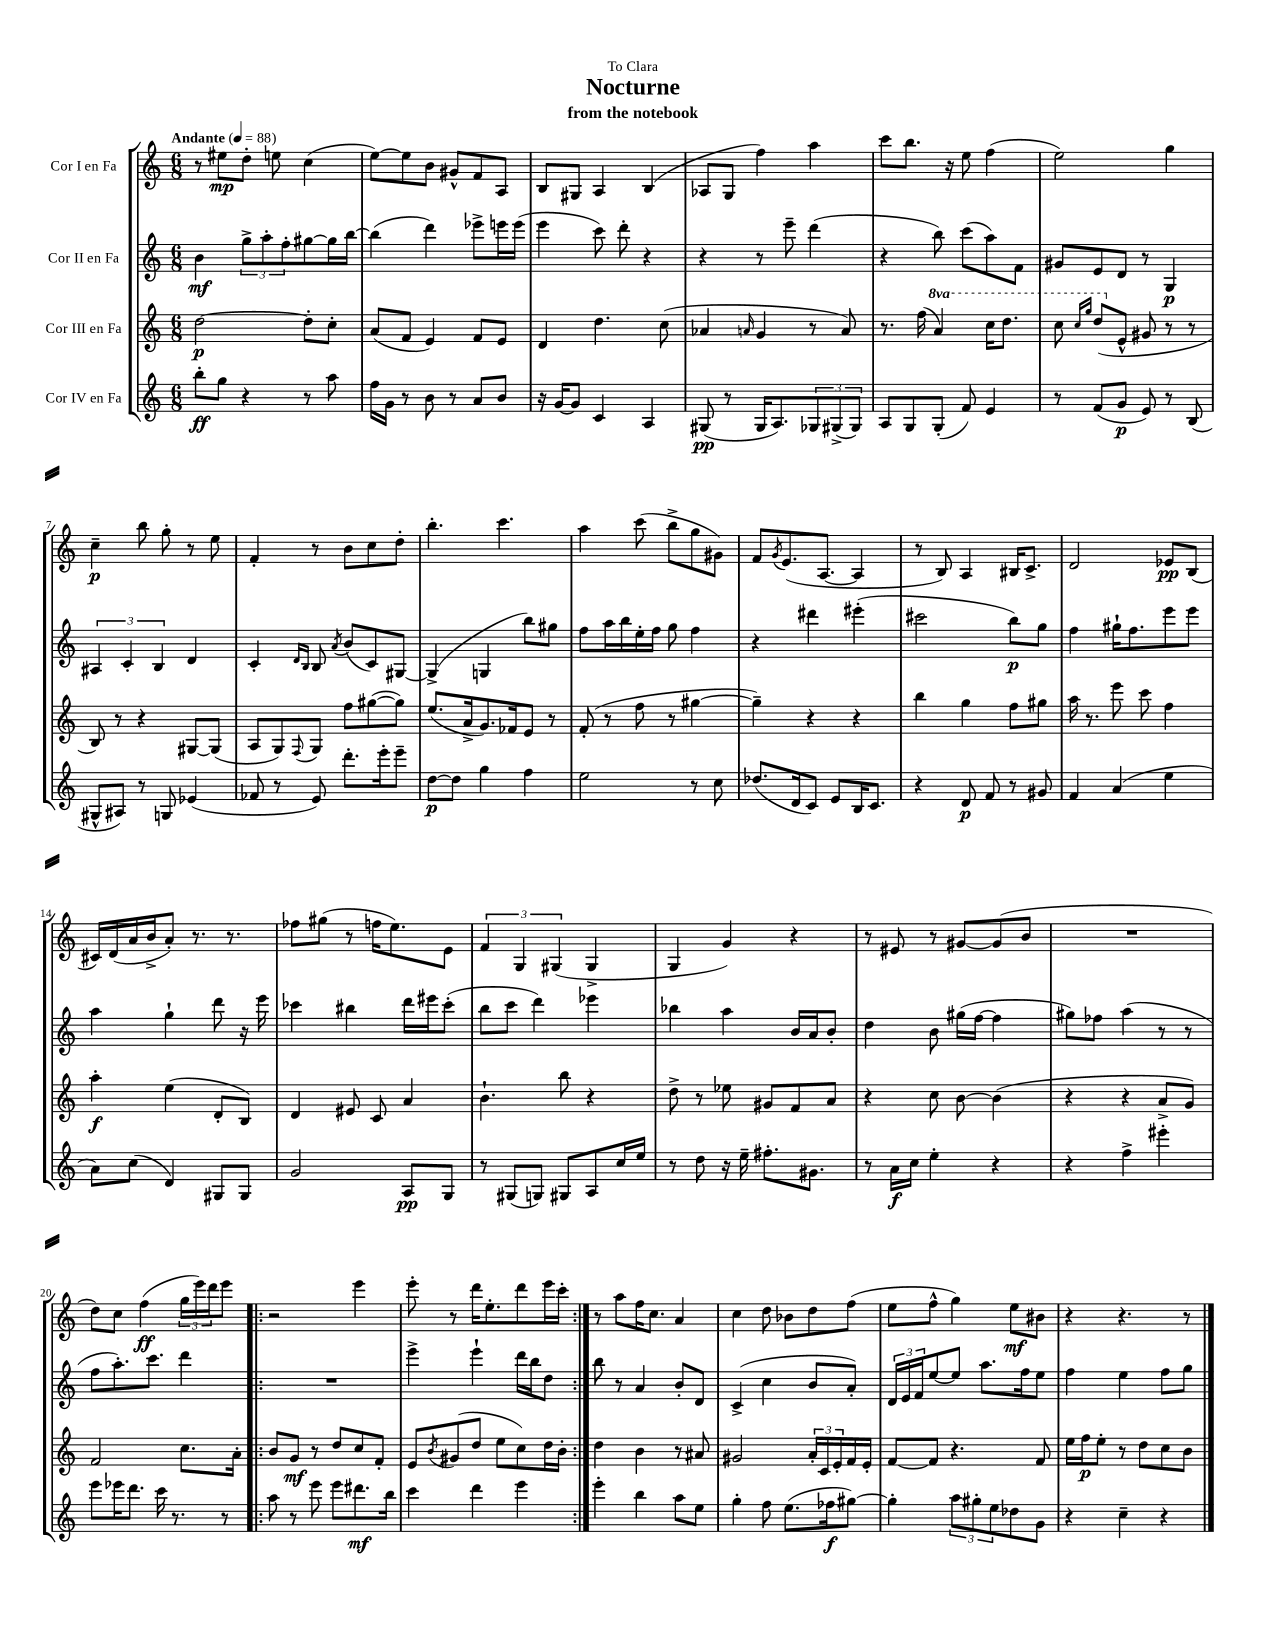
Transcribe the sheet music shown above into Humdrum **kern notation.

**kern	**kern	**kern	**kern
*staff4	*staff3	*staff2	*staff1
*clefG2	*clefG2	*clefG2	*clefG2
*k[]	*k[]	*k[]	*k[]
*M6/8	*M6/8	*M6/8	*M6/8
*MM88	*MM88	*MM88	*MM88
8bb'	[2dd	4b	8r
8gg	.	.	8ee#
4r	.	12gg^	8dd'
.	.	12aa'	.
.	.	.	8ee
.	.	12ff'	.
8r	8dd']	[8gg#	(4cc
8aa	8cc'	16gg#]	.
.	.	[16bb	.
=	=	=	=
16ff	(8a	(4bb]	[8ee)
16g	.	.	.
8r	8f	.	8ee]
8b	4e)	4ddd)	8b
8r	.	.	8g#^^
8a	8f	8eee-^	8f
8b	8e	16eee	8A
.	.	(16eee	.
=	=	=	=
16r	4d	4eee	8B
[16g	.	.	.
8g]	.	.	8G#
4c	4.dd	8ccc)	4A
.	.	8ddd'	.
4A	.	4r	(4B
.	(8cc	.	.
=	=	=	=
(8G#	4a-	4r	8A-
8r	.	.	8G
.	16qqa	.	.
16G#	4g	8r	4ff)
8.A)	.	.	.
.	.	8eee~	.
12G-	8r	(4ddd	4aa
(12G#^	.	.	.
.	8a)	.	.
12G#)	.	.	.
=	=	=	=
8A	8.r	4r	8ccc
8G	.	.	8.bb
.	(16ff	.	.
(8G'	4aa)	8bb)	.
.	.	.	16r
8f)	.	(8ccc	8ee
4e	16ccc	8aa)	(4ff
.	8.ddd	.	.
.	.	8f	.
=	=	=	=
8r	8ccc	8g#	2ee)
.	16qqccc	.	.
.	16qqggg	.	.
(8f	(8ddd	8e	.
8g	8e^^	8d	.
8e)	8g#	8r	.
8r	8r	4G	4gg
(8B	8r	.	.
=	=	=	=
8G#^^	8B)	6A#	4cc~
8A#)	8r	.	.
.	.	6c'	.
8r	4r	.	8bb
.	.	6B	.
8G	.	.	8gg'
(4e-	[8G#	4d	8r
.	(8G#]	.	8ee
=	=	=	=
8f-	8A	4c'	4f'
8r	8G)	.	.
.	.	16qqd	.
.	8qqF	16qqB	.
8e)	8G	8B	8r
.	.	8qa	.
8.ddd'	8ff	(8b	8b
.	([8gg#	8c)	8cc
16eee'	.	.	.
8eee~	8gg#])	[8G#	8dd'
=	=	=	=
[8dd	(8.ee	(4G#^]	4.bb'
8dd]	.	.	.
.	16a^	.	.
4gg	8.g)	4G	.
.	.	.	4.ccc
.	16f-	.	.
4ff	8e	8bb)	.
.	8r	8gg#	.
=	=	=	=
2ee	(8f'	8ff	4aa
.	8r	16aa	.
.	.	16bb	.
.	8ff	16ee'	(8ccc
.	.	16ff	.
.	8r	8gg	8bb^
8r	[4gg#	4ff	8gg
8cc	.	.	8g#)
=	=	=	=
(8.dd-	4gg#~])	4r	8f
.	.	.	8qg
.	.	.	(8.e
16d	.	.	.
8c)	4r	4ddd#	.
.	.	.	[8.A
8e	.	.	.
16B	4r	(4eee#'	4A]
8.c	.	.	.
=	=	=	=
4r	4bb	2ccc#	8r
.	.	.	8B)
8d	4gg	.	4A
8f	.	.	.
8r	8ff	8bb)	16B#
.	.	.	8.c^
8g#	8gg#	8gg	.
=	=	=	=
4f	16aa	4ff	2d
.	8.r	.	.
(4a	8eee	16gg#`	.
.	.	8.ff	.
.	8ccc	.	.
4ee	4ff	8eee	8e-
.	.	8eee	(8B
=	=	=	=
8a)	4aa'	4aa	16c#)
.	.	.	(16d
(8cc	.	.	16a
.	.	.	16b^
4d)	(4ee	4gg`	8a')
.	.	.	8.r
8G#	8d'	8ddd	.
.	.	.	8.r
8G#	8B)	16r	.
.	.	16eee	.
=	=	=	=
2g	4d	4ccc-	8ff-
.	.	.	(8gg#
.	8e#	4bb#	8r
.	8c	.	16ff
.	.	.	8.ee)
8A	4a	16ddd	.
.	.	16eee#	.
8G	.	(8ccc-'	8e
=	=	=	=
8r	4.b`	8bb	6f
(8G#	.	8ccc	.
.	.	.	6G
8G)	.	4ddd)	.
.	.	.	(6G#
8G#	8bb	.	.
8A	4r	4eee-	4G#^
16cc	.	.	.
16ee	.	.	.
=	=	=	=
8r	8dd^	4bb-	4G
8dd	8r	.	.
16r	8ee-	4aa	4g)
16ee~	.	.	.
8.ff#'	8g#	.	.
.	8f	16b	4r
8.g#	.	16a	.
.	8a	8b'	.
=	=	=	=
8r	4r	4dd	8r
16a	.	.	8e#
16cc	.	.	.
4ee'	8cc	8b	8r
.	[8b	(16gg#	[8g#
.	.	[16ff	.
4r	(4b]	4ff]	(8g#]
.	.	.	8b
=	=	=	=
4r	4r	8gg#)	2.r
.	.	8ff-	.
4ff^	4r	(4aa	.
4eee#'	8a^	8r	.
.	8g)	8r	.
=	=	=	=
8eee	2f	8ff	8dd)
16eee-	.	8.aa')	8cc
8.ddd	.	.	.
.	.	.	(4ff
.	.	8.ccc	.
16ccc	.	.	.
8.r	.	.	.
.	8.cc	4ddd	24gg
.	.	.	24eee)
.	.	.	24ddd
8r	.	.	8eee
.	16a'	.	.
=!|:	=!|:	=!|:	=!|:
8aa	8b	2.r	2r
8r	8g	.	.
8eee	8r	.	.
8eee	8dd	.	.
8.ddd#	8cc	.	4eee
.	8f'	.	.
16bb	.	.	.
=	=	=	=
4ccc	8e	4eee^	8eee'
.	8qb	.	.
.	(8g#	.	8r
4ddd	8dd	4eee`	16ddd
.	.	.	8.ee'
.	8ee	.	.
4eee	8cc)	16ddd	8ddd
.	.	16bb	.
.	16dd	8dd	16eee
.	16b'	.	16ccc'
=:|!	=:|!	=:|!	=:|!
4eee'	4dd	8bb	8r
.	.	8r	8aa
4bb	4b	4a	16ff
.	.	.	8.cc
8aa	8r	8b'	4a
8ee	8a#	8d	.
=	=	=	=
4gg'	2g#	(4c^	4cc
8ff	.	4cc	8dd
(8.ee	.	.	8b-
.	24a'	8b	8dd
.	24c	.	.
16ff-	.	.	.
.	24e'	.	.
[8gg#)	16f	8a')	(8ff
.	16e'	.	.
=	=	=	=
4gg#']	[8f	24d	8ee
.	.	24e	.
.	.	24f	.
.	8f]	[8ee	8ff^^
12aa	4.r	8ee]	4gg)
12gg#'	.	.	.
.	.	8.aa	.
12ee	.	.	.
8dd-	.	.	8ee
.	.	16ff	.
8g	8f	8ee	8b#
=	=	=	=
4r	16ee	4ff	4r
.	16ff	.	.
.	8ee'	.	.
4cc~	8r	4ee	4.r
.	8dd	.	.
4r	8cc	8ff	.
.	8b	8gg	8r
==	==	==	==
*-	*-	*-	*-
